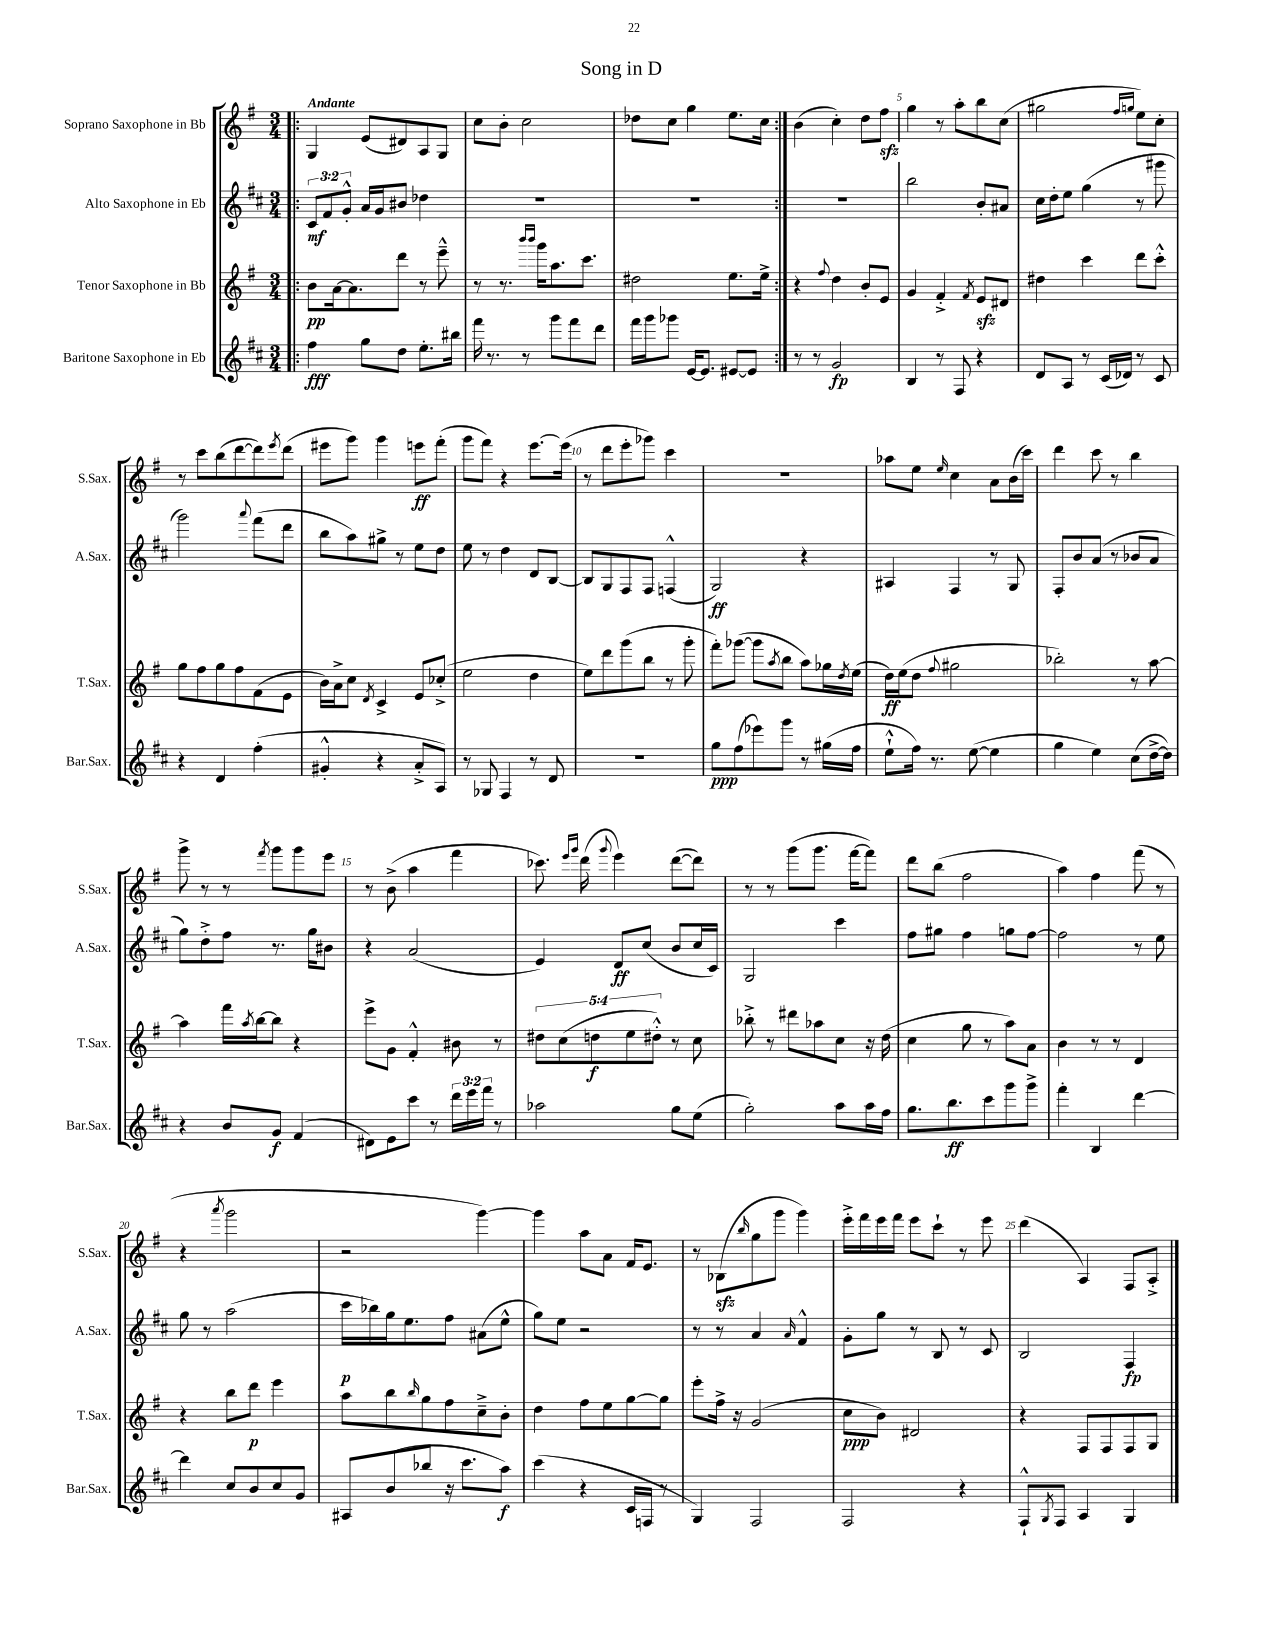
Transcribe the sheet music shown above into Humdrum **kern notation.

**kern	**dynam	**kern	**dynam	**kern	**dynam	**kern	**dynam
*part4	*part4	*part3	*part3	*part2	*part2	*part1	*part1
*staff4	*staff4	*staff3	*staff3	*staff2	*staff2	*staff1	*staff1
*I"Baritone Saxophone in Eb	*	*I"Tenor Saxophone in Bb	*	*I"Alto Saxophone in Eb	*	*I"Soprano Saxophone in Bb	*
*I'Bar.Sax.	*	*I'T.Sax.	*	*I'A.Sax.	*	*I'S.Sax.	*
*clefG2	*	*clefG2	*	*clefG2	*	*clefG2	*
*k[f#c#]	*	*k[f#]	*	*k[f#c#]	*	*k[f#]	*
*M3/4	*	*M3/4	*	*M3/4	*	*M3/4	*
=1!|:	=1!|:	=1!|:	=1!|:	=1!|:	=1!|:	=1!|:	=1!|:
!	!	!	!	!	!	!LO:TX:a:B:t=Andante	!
4ff#\	fff	8b\L	pp	12c#/L	mf	4G/	.
.	.	.	.	12f#/	.	.	.
.	.	[16a\k	.	.	.	.	.
.	.	.	.	12g'^^/J	.	.	.
.	.	8.a\]	.	.	.	.	.
8gg\L	.	.	.	16a/LL	.	(8e/L	.
.	.	.	.	16g/J	.	.	.
8dd\J	.	8ddd\J	.	8b#X/J	.	8d#X/)	.
8.ee'\L	.	8r	.	4dd-X\	.	8A/	.
.	.	8eee~^^\	.	.	.	8G/J	.
16bb#X\Jk	.	.	.	.	.	.	.
=2	=2	=2	=2	=2	=2	=2	=2
16fff#\	.	8r	.	2.r	.	8cc\L	.
8.r	.	.	.	.	.	.	.
.	.	8.r	.	.	.	8b'\J	.
8r	.	.	.	.	.	2cc\	.
.	.	16qqbbb/LL	.	.	.	.	.
.	.	16qqbbb/JJ	.	.	.	.	.
.	.	16ggg\KL	.	.	.	.	.
8ggg\L	.	8.aa\	.	.	.	.	.
8fff#\	.	.	.	.	.	.	.
.	.	8.ccc\J	.	.	.	.	.
8ddd\J	.	.	.	.	.	.	.
=3	=3	=3	=3	=3	=3	=3	=3
16fff#\LL	.	2dd#X\	.	2.r	.	8dd-X\L	.
16ggg\J	.	.	.	.	.	.	.
8ggg-X\J	.	.	.	.	.	8cc\J	.
[16e/KL	.	.	.	.	.	4gg\	.
8.e/J]	.	.	.	.	.	.	.
[8e#X/L	.	8.ee\L	.	.	.	8.ee\L	.
8e#/J]	.	.	.	.	.	.	.
.	.	16ee^\Jk	.	.	.	16cc\Jk	.
=4:|!	=4:|!	=4:|!	=4:|!	=4:|!	=4:|!	=4:|!	=4:|!
8r	.	4r	.	2.r	.	(4b\	.
8r	.	.	.	.	.	.	.
.	.	8qqff#/	.	.	.	.	.
2g/	fp	4dd\	.	.	.	4cc'\)	.
.	.	8b'/L	.	.	.	8dd\L	.
.	.	8e/J	.	.	.	8ff#zz\J	.
=5	=5	=5	=5	=5	=5	=5	=5
4B/	.	4g/	.	2bb\	.	4gg\	.
8r	.	4f#'^/	.	.	.	8r	.
8F#/	.	.	.	.	.	8aa'\L	.
.	.	8qf#/	.	.	.	.	.
4r	.	8ezz/L	.	8b'/L	.	8bb\	.
.	.	8d#X/J	.	8a#X/J	.	(8cc\J	.
=6	=6	=6	=6	=6	=6	=6	=6
8d/L	.	4dd#X\	.	16cc#\LL	.	2gg#X\	.
.	.	.	.	16dd'\J	.	.	.
8A/J	.	.	.	8ee\J	.	.	.
8r	.	4ccc\	.	(4gg\	.	.	.
(16c#/LL	.	.	.	.	.	.	.
16d-X/JJ)	.	.	.	.	.	.	.
.	.	.	.	.	.	16qqff#/LL	.
.	.	.	.	.	.	16qqggn/JJ	.
8r	.	8ddd\L	.	8r	.	8ee\L)	.
8c#/	.	8ccc'^^\J	.	8ggg#X\	.	8cc'\J	.
!!LO:LB:g=z
=7	=7	=7	=7	=7	=7	=7	=7
4r	.	8gg\L	.	2ggg\)	.	8r	.
.	.	8ff#\	.	.	.	8ccc\L	.
4d/	.	8gg\	.	.	.	(8bb\	.
.	.	8ff#\	.	.	.	[8ddd\	.
.	.	.	.	8qqaaa/	.	.	.
(4ff#'\	.	(8f#\	.	(8fff#\L	.	8ddd\])	.
.	.	.	.	.	.	8qeee/	.
.	.	8e\J	.	8ddd\J	.	(8ddd\J	.
=8	=8	=8	=8	=8	=8	=8	=8
4g#X'^^/	.	16b\LL)	.	8bb\L	.	8eee#X\L	.
.	.	16a^\J	.	.	.	.	.
.	.	8cc\J	.	8aa\)	.	8ggg\J)	.
.	.	8qd/	.	.	.	.	.
4r	.	4c^/	.	8gg#X^\J	.	4ggg\	.
.	.	.	.	8r	.	.	.
8a'^/L	.	8e/L	.	8ee\L	.	8eeen\L	ff
8A/J)	.	(8cc-X'^/J	.	8dd\J	.	(8fff#'\J	.
=9	=9	=9	=9	=9	=9	=9	=9
8r	.	2ee\	.	8ee\	.	8ggg\L	.
8G-X/	.	.	.	8r	.	8fff#\J)	.
4F#/	.	.	.	4dd\	.	4r	.
8r	.	4dd\	.	8d/L	.	[8.eee\L	.
8d/	.	.	.	[8B/J	.	.	.
.	.	.	.	.	.	(16eee\Jk]	.
=10	=10	=10	=10	=10	=10	=10	=10
2.r	.	8ee\L)	.	8B/L]	.	8r	.
.	.	8ddd\	.	8G/	.	8ddd\L	.
.	.	(8ggg\	.	8F#/	.	8eee'\	.
.	.	8bb\J	.	8F#/J	.	8ggg-X\J)	.
.	.	8r	.	(4Fn^^/	.	4ccc\	.
.	.	8ggg'\	.	.	.	.	.
=11	=11	=11	=11	=11	=11	=11	=11
8gg\L	ppp	8fff#'\L)	.	2G/)	ff	2.r	.
(8ff#\	.	([8ggg-X\J	.	.	.	.	.
8eee-X\)	.	8ggg-\L]	.	.	.	.	.
.	.	8qaa/	.	.	.	.	.
8ggg\J	.	8bb\J	.	.	.	.	.
8r	.	8aa\L)	.	4r	.	.	.
(16gg#X\LL	.	16gg-X\L	.	.	.	.	.
.	.	8qdd/	.	.	.	.	.
16ff#\JJ	.	(16ee\JJ	.	.	.	.	.
=12	=12	=12	=12	=12	=12	=12	=12
8ee`^^\L	.	16dd\LL)	ff	4A#X/	.	8aa-X\L	.
.	.	(16ee\J	.	.	.	.	.
16ff#\Jk)	.	8dd\J	.	.	.	8ee\J	.
8.r	.	.	.	.	.	.	.
.	.	8qqff#/	.	.	.	16qqee/	.
.	.	2gg#X\	.	4F#/	.	4cc\	.
([8ee\	.	.	.	.	.	.	.
4ee\]	.	.	.	8r	.	8a\L	.
.	.	.	.	8G/	.	(16b\L	.
.	.	.	.	.	.	16ccc\JJ)	.
=13	=13	=13	=13	=13	=13	=13	=13
4gg\	.	2bb-X'\)	.	8F#'/L	.	4ddd\	.
.	.	.	.	8b/	.	.	.
4ee\)	.	.	.	(8a/J	.	8ccc\	.
.	.	.	.	8r	.	8r	.
(8cc#\L	.	8r	.	8b-X/L	.	4bb\	.
[16dd^\L	.	[8aa\	.	8a/J	.	.	.
16dd\JJ])	.	.	.	.	.	.	.
!!LO:LB:g=z
=14	=14	=14	=14	=14	=14	=14	=14
4r	.	4aa\]	.	8gg\L)	.	8ggg^\	.
.	.	.	.	8dd'^\	.	8r	.
8b/L	.	16fff#\LL	.	8ff#\J	.	8r	.
.	.	8qaa/	.	.	.	.	.
.	.	[16bb\J	.	.	.	.	.
.	.	.	.	.	.	8qfff#/	.
8g/J	f	8bb\J]	.	8.r	.	8ggg\L	.
(4f#/	.	4r	.	.	.	8ggg\	.
.	.	.	.	16gg\KL	.	.	.
.	.	.	.	8b#X\J	.	8eee\J	.
=15	=15	=15	=15	=15	=15	=15	=15
8d#X\L)	.	8eee^\L	.	4r	.	8r	.
8e\	.	8g\J	.	.	.	(8b^\	.
8ccc#\J	.	4f#'^^/	.	(2a/	.	4aa\	.
8r	.	.	.	.	.	.	.
24ddd\LL	.	8b#X\	.	.	.	4fff#\	.
24eee\	.	.	.	.	.	.	.
24fff#\JJ	.	.	.	.	.	.	.
8r	.	8r	.	.	.	.	.
=16	=16	=16	=16	=16	=16	=16	=16
2aa-X\	.	10dd#X\L	.	4e/)	.	8.ccc-X\)	.
.	.	(10cc\	.	.	.	.	.
.	.	.	.	.	.	16qqeee/LL	.
.	.	.	.	.	.	16qqggg/JJ	.
.	.	.	.	.	.	(16ddd\	.
.	.	10ddn\	f	.	.	.	.
.	.	.	.	.	.	8qqggg/	.
.	.	.	.	8d/L	ff	4eee\)	.
.	.	10ee\	.	.	.	.	.
.	.	.	.	(8cc#/J	.	.	.
.	.	10dd#X'^^\J)	.	.	.	.	.
8gg\L	.	8r	.	8b/L	.	([8ddd\L	.
(8ee\J	.	8cc\	.	16cc#/L	.	8ddd\J])	.
.	.	.	.	16c#/JJ)	.	.	.
=17	=17	=17	=17	=17	=17	=17	=17
2gg'\)	.	8bb-X'^\	.	2G/	.	8r	.
.	.	8r	.	.	.	8r	.
.	.	8ddd#X\L	.	.	.	(8ggg\L	.
.	.	8aa-X\	.	.	.	8.ggg\J	.
8aa\L	.	8cc\J	.	4ccc#\	.	.	.
.	.	.	.	.	.	[16fff#\KL	.
16aa\L	.	16r	.	.	.	8fff#\J])	.
16ff#\JJ	.	(16dd\	.	.	.	.	.
=18	=18	=18	=18	=18	=18	=18	=18
8.gg\L	.	4cc\	.	8ff#\L	.	8ddd\L	.
.	.	.	.	8gg#X\J	.	(8bb\J	.
8.bb\	ff	.	.	.	.	.	.
.	.	8gg\	.	4ff#\	.	2ff#\	.
8ccc#\	.	8r	.	.	.	.	.
8ggg\	.	8aa\L)	.	8ggn\L	.	.	.
8ggg^\J	.	8a\J	.	[8ff#\J	.	.	.
=19	=19	=19	=19	=19	=19	=19	=19
4fff#'\	.	4b\	.	2ff#\]	.	4aa\)	.
4B/	.	8r	.	.	.	4ff#\	.
.	.	8r	.	.	.	.	.
[4ddd\	.	4d/	.	8r	.	(8fff#\	.
.	.	.	.	8ee\	.	8r	.
!!LO:LB:g=z
=20	=20	=20	=20	=20	=20	=20	=20
4ddd\]	.	4r	.	8gg\	.	4r	.
.	.	.	.	8r	.	.	.
.	.	.	.	.	.	8qaaa/	.
8cc#/L	.	8bb\L	.	(2aa\	.	2ggg\	.
8b/	.	8ddd\J	p	.	.	.	.
8cc#/	.	4eee\	.	.	.	.	.
8g/J	.	.	.	.	.	.	.
=21	=21	=21	=21	=21	=21	=21	=21
8A#X/L	.	8aa\L	.	16ccc#\LL	p	2r	.
.	.	.	.	16bb-X\)	.	.	.
(8b/	.	8bb\	.	16gg\J	.	.	.
.	.	.	.	8.ee\	.	.	.
.	.	16qqbb/	.	.	.	.	.
8bb-X/J	.	8gg\	.	.	.	.	.
16r	.	8ff#\	.	8ff#\J	.	.	.
8.ccc#\L	.	.	.	.	.	.	.
.	.	8cc~^\	.	(8a#X\L	.	[4ggg\)	.
8aa\J)	f	8b'\J	.	8ee^^\J	.	.	.
=22	=22	=22	=22	=22	=22	=22	=22
(4ccc#\	.	4dd\	.	8gg\L)	.	4ggg\]	.
.	.	.	.	8ee\J	.	.	.
4r	.	8ff#\L	.	2r	.	8aa\L	.
.	.	8ee\	.	.	.	8a\J	.
16c#/LL	.	[8gg\	.	.	.	16f#/KL	.
16Fn/JJ	.	.	.	.	.	8.e/J	.
8r	.	8gg\J]	.	.	.	.	.
=23	=23	=23	=23	=23	=23	=23	=23
4G/)	.	8eee'\L	.	8r	.	8r	.
.	.	16ff#^\Jk	.	8r	.	(8B-Xzz\L	.
.	.	16r	.	.	.	.	.
.	.	.	.	.	.	16qqbb/	.
2F#/	.	(2g/	.	4a/	.	8gg\	.
.	.	.	.	.	.	8ggg\J	.
.	.	.	.	16qqa/	.	.	.
.	.	.	.	4f#^^/	.	4ggg\)	.
=24	=24	=24	=24	=24	=24	=24	=24
2F#/	.	8cc\L	ppp	8g'\L	.	16eee'^\LL	.
.	.	.	.	.	.	16fff#\	.
.	.	8b\J)	.	8gg\J	.	16eee\	.
.	.	.	.	.	.	16fff#\JJ	.
.	.	2d#X/	.	8r	.	8eee\L	.
.	.	.	.	8B/	.	8ccc`\J	.
4r	.	.	.	8r	.	8r	.
.	.	.	.	8c#/	.	8eee\	.
=25	=25	=25	=25	=25	=25	=25	=25
8F#`^^/L	.	4r	.	2B/	.	(4ddd\	.
8qG/	.	.	.	.	.	.	.
8F#/J	.	.	.	.	.	.	.
4A/	.	8F#/L	.	.	.	4A/)	.
.	.	8F#/	.	.	.	.	.
4G/	.	8F#/	.	4F#/	fp	8F#/L	.
.	.	8G/J	.	.	.	8A'^/J	.
==	==	==	==	==	==	==	==
*-	*-	*-	*-	*-	*-	*-	*-
